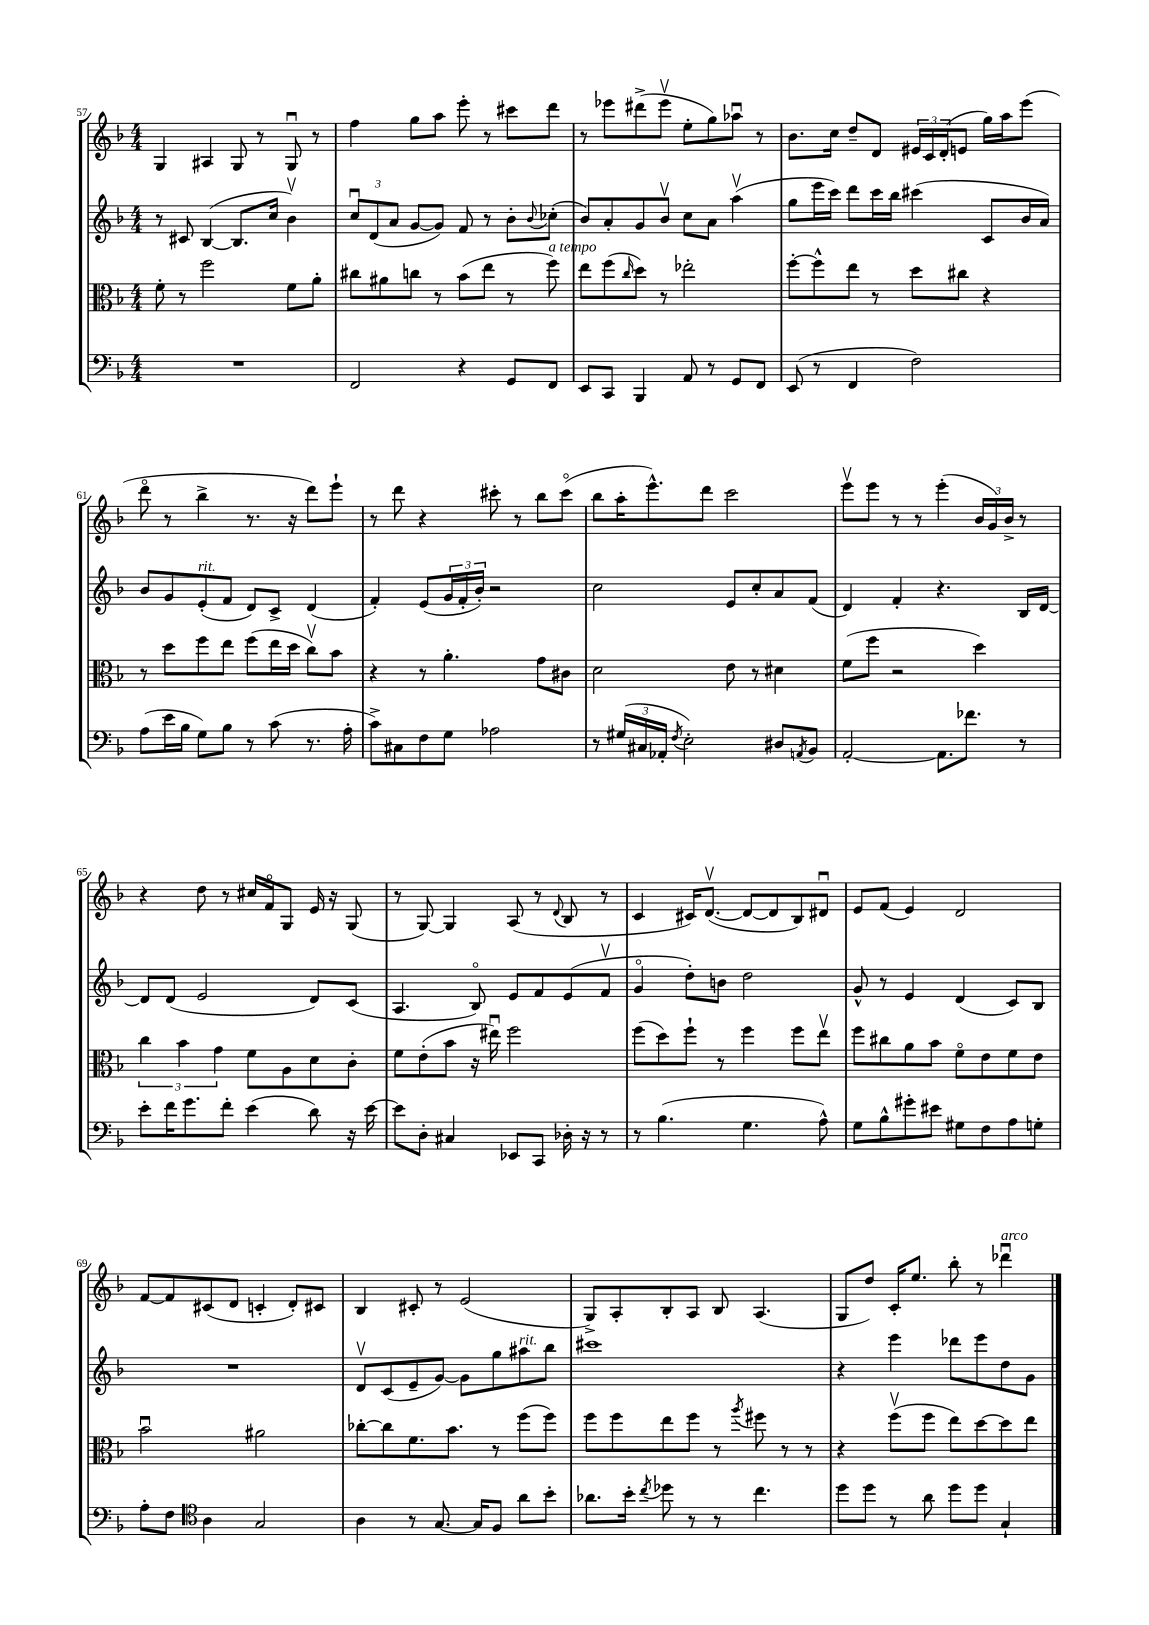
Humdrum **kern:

**kern	**kern	**kern	**kern
*staff4	*staff3	*staff2	*staff1
*clefF4	*clefC3	*clefG2	*clefG2
*k[b-]	*k[b-]	*k[b-]	*k[b-]
*M4/4	*M4/4	*M4/4	*M4/4
1r	8f'\	8r	4G/
.	8r	8c#/	.
.	2ff\	([4B-/	4A#/
.	.	8.B-/]L	8G/
.	.	.	8r
.	.	16cc/Jk	.
.	8f\L	4b-v\)	8Gu/
.	8a'\J	.	8r
=	=	=	=
2FF/	8cc#\L	12ccu/L	4ff\
.	.	(12d/	.
.	8a#\	.	.
.	.	12a/J	.
.	8cc\J	[8g/L	8gg\L
.	8r	8g/]J)	8aa\J
4r	(8b-\L	8f/	8eee'\
.	8ee\J	8r	8r
8GG/L	8r	8b-'\L	8ccc#\L
.	.	8qqb-/	.
8FF/J	8ff\)	(8cc-'\J	8ddd\J
=	=	=	=
8EE/L	8ee\L	8b-/L)	8r
8CC/J	(8ff\	8a'/	8eee-\L
.	16qqcc/	.	.
4BBB-/	8dd\J)	8g/	(8ddd#^\
.	8r	8b-v/J	8eee-v\J
8AA/	2ee-'\	8cc\L	8ee'\L
8r	.	8a\J	8gg\)
8GG/L	.	(4aav\	8aa-u\J
8FF/J	.	.	8r
=	=	=	=
(8EE/	[8ff'\L	8gg\L	8.b-\L
8r	8ff^^\]	16eee\L	.
.	.	16ccc\JJ)	16cc\Jk
4FF/	8ee\J	8ddd\L	8dd~/L
.	8r	16ccc\L	8d/J
.	.	16bb-\JJ	.
2F\)	8dd\L	(4ccc#\	24e#/LL
.	.	.	24c/
.	.	.	(24d'/J
.	8cc#\J	.	8e/J
.	4r	8c/L	16gg\LL)
.	.	.	16aa\J
.	.	16b-/L	(8eee\J
.	.	16a/JJ)	.
=	=	=	=
(8A\L	8r	8b-/L	8dddo\
16e\L	8dd\L	8g/	8r
16B-\JJ	.	.	.
8G\L)	8ff\	(8e'/	4bb-^\
8B-\J	8ee\J	8f/J	.
8r	(8ff\L	8d/L)	8.r
(8c\	16ee\L	8c^/J	.
.	16dd\JJ	.	16r
8.r	8ccv\L)	(4d/	8ddd\L)
.	8b-\J	.	8eee`\J
16A'\	.	.	.
=	=	=	=
8c^\L)	4r	4f'/)	8r
8C#\	.	.	8ddd\
8F\	8r	(8e/L	4r
8G\J	4.a'\	24g/L	.
.	.	24f'/	.
.	.	24b-'/JJ)	.
2A-\	.	2r	8ccc#'\
.	.	.	8r
.	8g\L	.	8bb-\L
.	8c#\J	.	(8ccc#o\J
=	=	=	=
8r	2d\	2cc\	8bb-\L
(24G#/LL	.	.	16aa'\K
24C#/	.	.	.
.	.	.	8.eee^^\)
24AA-'/JJ	.	.	.
8qF/	.	.	.
2E'\)	.	.	.
.	.	.	8ddd\J
.	8e\	8e/L	2ccc\
.	8r	8cc'/	.
8D#/L	4d#\	8a/	.
8qAA/	.	.	.
8BB-/J	.	(8f/J	.
=	=	=	=
[2AA'/	(8f\L	4d/)	8eeev\L
.	8ff\J	.	8eee\J
.	2r	4f'/	8r
.	.	.	8r
8.AA\]L	.	4.r	(4eee'\
8.f-\J	.	.	.
.	4dd\)	.	24b-/LL
.	.	.	24g/)
.	.	.	24b-^/JJ
8r	.	16B-/LL	8r
.	.	[16d/JJ	.
=	=	=	=
8e'\L	6cc\	8d/]L	4r
16f\K	.	(8d/J	.
.	6b-\	.	.
8.g\	.	.	.
.	.	2e/	8dd\
.	6g\	.	.
8f'\J	.	.	8r
(4e\	8f\L	.	16cc#/LL
.	.	.	16fo/J
.	8A\	.	8G/J
8d\)	8d\	8d/L)	16e/
.	.	.	16r
16r	8c'\J	(8c/J	(8G/
[16e\	.	.	.
=	=	=	=
8e\]L	8f\L	4.A/	8r
8D'\J	(8e'\	.	[8G/)
4C#/	8b-\J	.	4G/]
.	16r	8B-o/)	.
.	16ee#u\)	.	.
8EE-/L	2ff\	8e/L	(8A/
8CC/J	.	8f/	8r
.	.	.	8qqd/
16D-'\	.	(8e/	8B-/
16r	.	.	.
8r	.	8fv/J	8r
=	=	=	=
8r	(8ff\L	4go/	4c/
(4.B-\	8dd\)	.	.
.	8ff`\J	8dd'\L)	16c#/LK)
.	.	.	([8.dv/J
.	8r	8b\J	.
4.G\	4ff\	2dd\	8d/_L
.	.	.	8d/]
.	8ff\L	.	8B-/)
8A^^\)	8eev\J	.	8d#u/J
=	=	=	=
8G\L	8ff\L	8g^^/	8e/L
8B-^^\	8cc#\	8r	(8f/J
8g#'\	8a\	4e/	4e/)
8e#\J	8b-\J	.	.
8G#\L	8fo\L	(4d/	2d/
8F\	8e\	.	.
8A\	8f\	8c/L)	.
8G'\J	8e\J	8B-/J	.
=	=	=	=
8A'\L	2b-u\	1r	[8f/L
8F\J	.	.	8f/]
*clefC4	*	*	*
4A\	.	.	(8c#/
.	.	.	8d/J
2G/	2a#\	.	4c'/
.	.	.	8d'/L)
.	.	.	8c#/J
=	=	=	=
4A\	[8cc-'\L	8dv/L	4B-/
.	8cc-\]	(8c/	.
8r	8.f\	8e~/	8c#'/
[8.G/	.	[8g/J)	8r
.	8.b-\J	.	.
.	.	8g\]L	(2e/
16G/]LK	.	.	.
8F/J	8r	8gg\	.
8a\L	(8ff\L	8aa#\	.
8b-'\J	8ff\J)	8bb-\J	.
=	=	=	=
8.a-\L	8ff\L	1ccc#	8G^/L)
.	8ff\	.	8A'/
16b-'\Jk	.	.	.
8qcc/	.	.	.
8dd-\	8ee\	.	8B-'/
8r	8ff\J	.	8A/J
8r	8r	.	8B-/
.	8qaa/	.	.
4.cc\	8ff#\	.	(4.A/
.	8r	.	.
.	8r	.	.
=	=	=	=
8dd\L	4r	4r	8G/L
8dd\J	.	.	8dd/J)
8r	(8ffv\L	4eee\	16c'/LK
.	.	.	8.ee/J
8a\	8ff\J	.	.
8dd\L	8ee\L)	8ddd-\L	8bb-'\
8dd\J	[8dd\	8eee\	8r
4G`/	8dd\]	8dd\	4ddd-u\
.	8ee\J	8g\J	.
==	==	==	==
*-	*-	*-	*-
